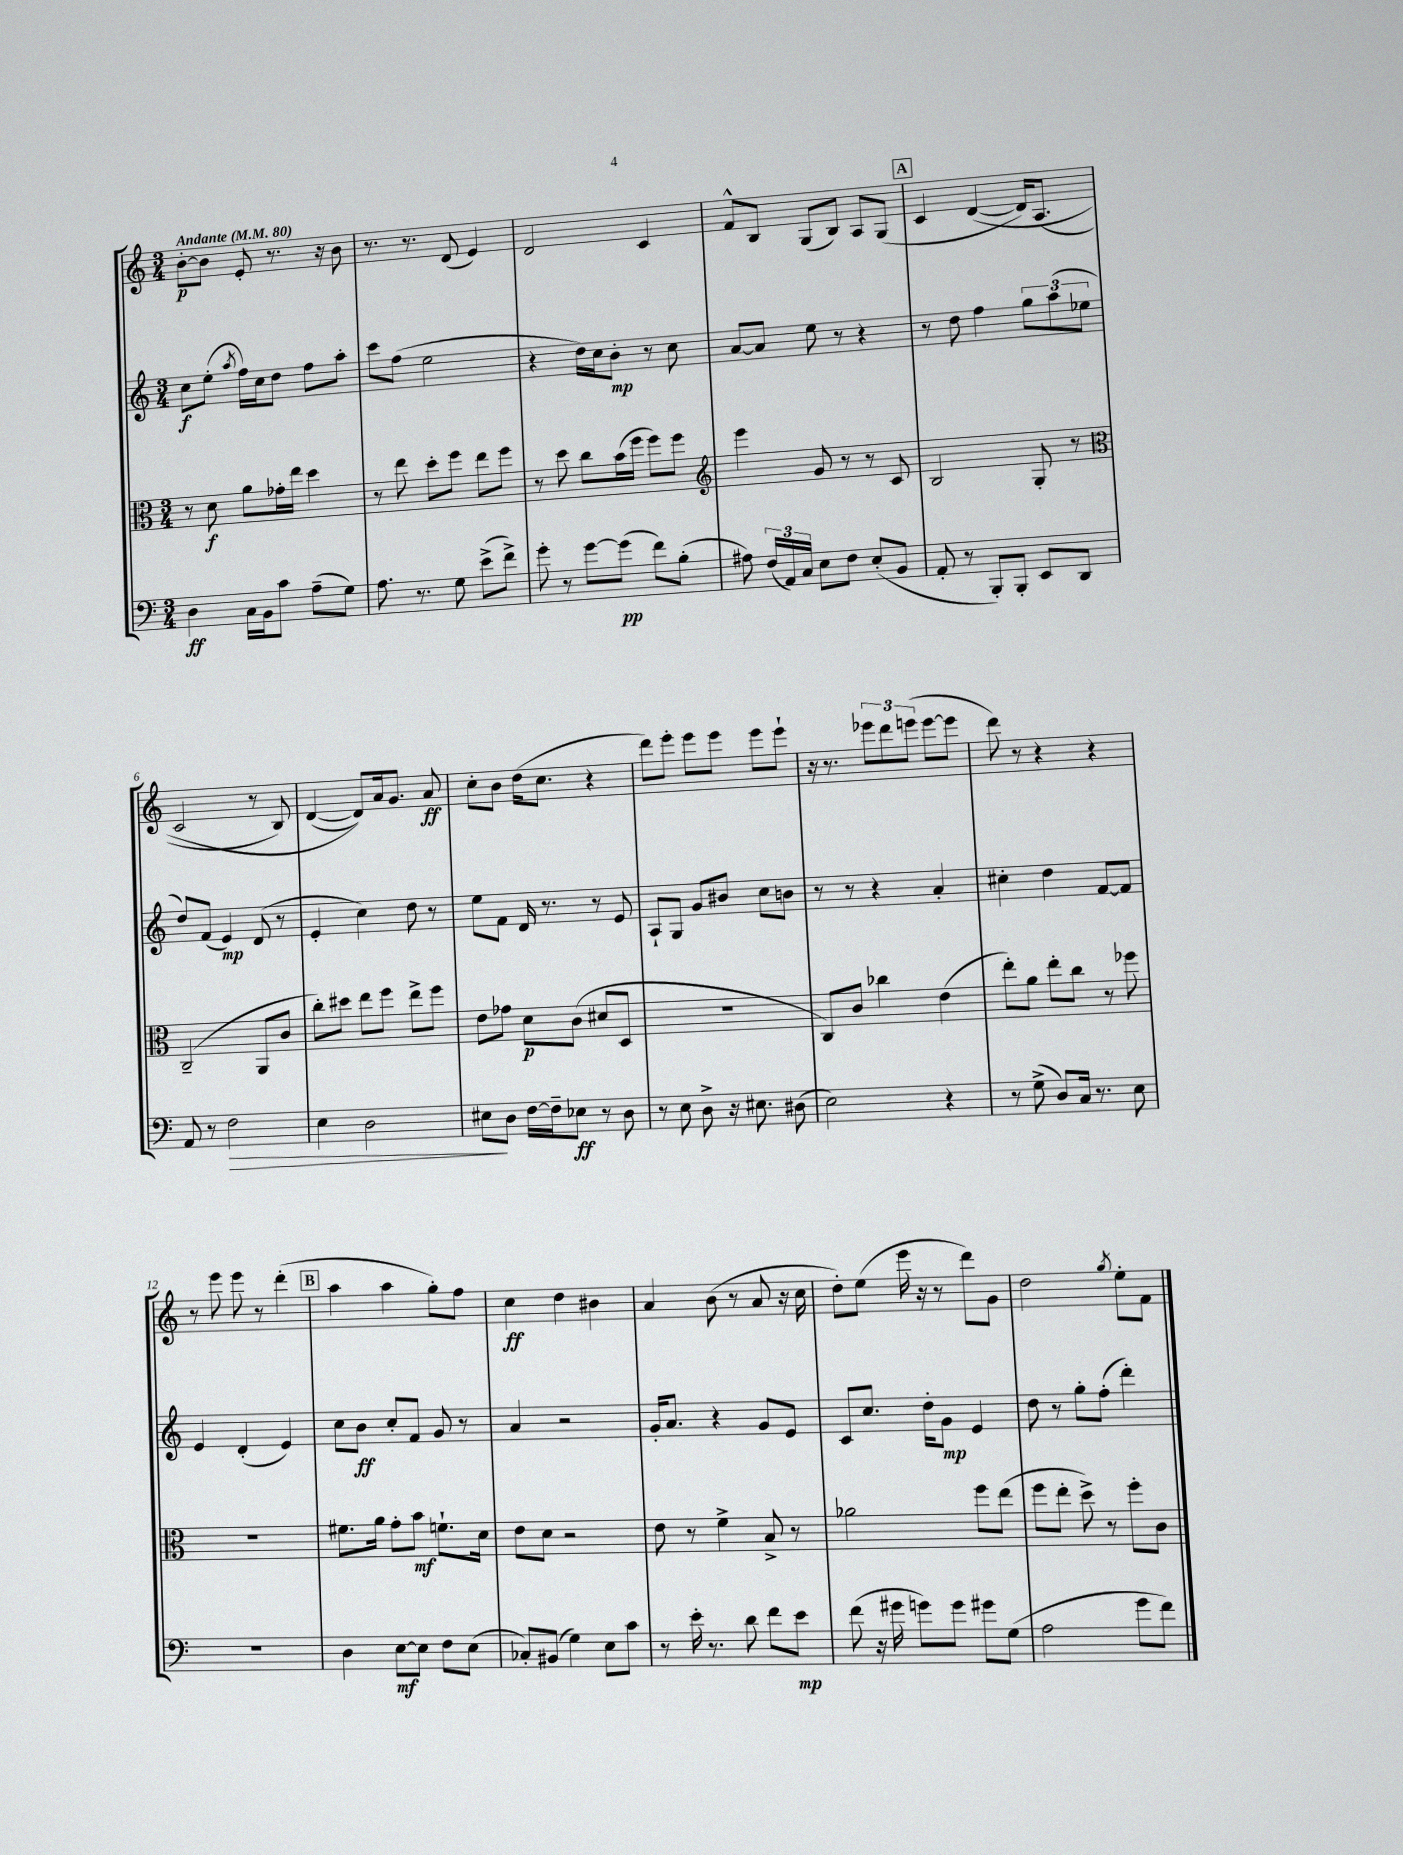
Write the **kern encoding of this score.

**kern	**dynam	**kern	**dynam	**kern	**dynam	**kern	**dynam
*part4	*part4	*part3	*part3	*part2	*part2	*part1	*part1
*staff4	*staff4	*staff3	*staff3	*staff2	*staff2	*staff1	*staff1
*clefF4	*	*clefC3	*	*clefG2	*	*clefG2	*
*k[]	*	*k[]	*	*k[]	*	*k[]	*
*M3/4	*	*M3/4	*	*M3/4	*	*M3/4	*
*MM80	*	*MM80	*	*MM80	*	*MM80	*
=1	=1	=1	=1	=1	=1	=1	=1
!	!	!	!	!	!	!LO:TX:a:B:t=Andante	!
4D\	ff	8r	.	8cc\L	f	[8b'\L	p
.	.	8d\	f	(8ee'\J	.	8b\J]	.
.	.	.	.	8qaa/	.	.	.
16C\LL	.	8a\L	.	16ff\LL)	.	8e'/	.
16BB\J	.	.	.	16cc\J	.	.	.
8c\J	.	16g-X'\L	.	8dd\J	.	8.r	.
.	.	16ee\JJ	.	.	.	.	.
(8A~\L	.	4dd\	.	8ff\L	.	.	.
.	.	.	.	.	.	16r	.
8G\J)	.	.	.	8aa'\J	.	8b\	.
=2	=2	=2	=2	=2	=2	=2	=2
8.A\	.	8r	.	8ccc\L	.	8.r	.
.	.	8ee\	.	(8ff\J	.	.	.
8.r	.	.	.	.	.	8.r	.
.	.	8dd'\L	.	2ee\	.	.	.
8G\	.	8ff\J	.	.	.	(8d/	.
(8e^\L	.	8ee\L	.	.	.	4e/)	.
8f^\J)	.	8ff\J	.	.	.	.	.
=3	=3	=3	=3	=3	=3	=3	=3
8g'\	.	8r	.	4r	.	2d/	.
8r	.	8dd\	.	.	.	.	.
[8g\L	.	8cc\L	.	16dd\LL)	.	.	.
.	.	.	.	16cc\J	.	.	.
(8g\J]	pp	(16b\L	.	8b'\J	mp	.	.
.	.	16ff\JJ	.	.	.	.	.
8f\L)	.	8ff\L)	.	8r	.	4c/	.
(8B'\J	.	8ff\J	.	8cc\	.	.	.
=4	=4	=4	=4	=4	=4	=4	=4
*	*	*clefG2	*	*	*	*	*
8A#X\)	.	4eee\	.	[8a/L	.	8f^^/L	.
(24F/LL	.	.	.	8a/J]	.	8B/J	.
24AA/)	.	.	.	.	.	.	.
24C/JJ	.	.	.	.	.	.	.
8E\L	.	8g/	.	8ee\	.	(8G/L	.
8F\J	.	8r	.	8r	.	8B/J)	.
(8E'/L	.	8r	.	4r	.	8A/L	.
8BB/J	.	8c/	.	.	.	(8G/J	.
!!LO:REH:place=s1:t=A
=5	=5	=5	=5	=5	=5	=5	=5
8AA'/	.	2B/	.	8r	.	4c/	.
8r	.	.	.	8dd\	.	.	.
8BBB'/L)	.	.	.	4ff\	.	([4d/	.
8BBB'/J	.	.	.	.	.	.	.
8EE/L	.	8G'/	.	12gg\L	.	16d/KL])	.
.	.	.	.	.	.	(8.A/J	.
.	.	.	.	(12aa\	.	.	.
8DD/J	.	8r	.	.	.	.	.
.	.	.	.	12ee-X\J	.	.	.
!!LO:LB:g=z
=6	=6	=6	=6	=6	=6	=6	=6
*	*	*clefC3	*	*	*	*	*
8AA/	.	(2C~/	.	8dd/L)	.	2c/	.
8r	.	.	.	(8f/J	.	.	.
!	!LO:HP:b	!	!	!	!	!	!
2F\	>	.	.	4e/)	mp	.	.
.	.	8AA/L	.	(8d/	.	8r	.
.	.	8c/J	.	8r	.	8B/)	.
=7	=7	=7	=7	=7	=7	=7	=7
4E\	.	8cc'\L)	.	4e'/	.	([4d/	.
.	.	8dd#X\J	.	.	.	.	.
2D\	.	8ee\L	.	4cc\)	.	8d/L]))	.
.	.	8ff\J	.	.	.	16a/k	.
.	.	.	.	.	.	8.g/J	.
.	.	8ee^\L	.	8dd\	.	.	.
.	.	8ff\J	.	8r	.	8a/	ff
=8	=8	=8	=8	=8	=8	=8	=8
8E#X\L	.	8e\L	.	8ee\L	.	8cc'\L	.
8D\J	]	8g-X\J	.	8f\J	.	8b\J	.
[16F\LL	.	8d\L	p	16d/	.	(16dd\KL	.
16F~\J]	.	.	.	8.r	.	8.cc\J	.
8E-X\J	ff	(8c\J	.	.	.	.	.
8r	.	8d#X/L	.	8r	.	4r	.
8D\	.	8D/J	.	8e/	.	.	.
=9	=9	=9	=9	=9	=9	=9	=9
8r	.	2.r	.	8A`/L	.	8ddd\L)	.
8E\	.	.	.	8G/J	.	8eee'\J	.
8D^\	.	.	.	8g/L	.	8eee\L	.
16r	.	.	.	8b#X/J	.	8eee\J	.
8.E#X\	.	.	.	.	.	.	.
.	.	.	.	8cc\L	.	8eee\L	.
(8D#X\	.	.	.	8bn\J	.	8eee`\J	.
=10	=10	=10	=10	=10	=10	=10	=10
2E\)	.	8C/L)	.	8r	.	16r	.
.	.	.	.	.	.	8.r	.
.	.	8c/J	.	8r	.	.	.
.	.	4cc-X\	.	4r	.	12eee-X\L	.
.	.	.	.	.	.	12ddd\	.
.	.	.	.	.	.	(12eeen\J	.
4r	.	(4e\	.	4a'/	.	[8eee\L	.
.	.	.	.	.	.	8eee\J]	.
=11	=11	=11	=11	=11	=11	=11	=11
8r	.	8ee'\L)	.	4cc#X'\	.	8ddd\)	.
(8G^\	.	8a\J	.	.	.	8r	.
8D/L)	.	8ee'\L	.	4dd\	.	4r	.
16C/Jk	.	8cc\J	.	.	.	.	.
8.r	.	.	.	.	.	.	.
.	.	8r	.	[8f/L	.	4r	.
8E\	.	8ff-X\	.	8f/J]	.	.	.
!!LO:LB:g=z
=12	=12	=12	=12	=12	=12	=12	=12
2.r	.	2.r	.	4e/	.	8r	.
.	.	.	.	.	.	8eee\	.
.	.	.	.	(4d'/	.	8eee\	.
.	.	.	.	.	.	8r	.
.	.	.	.	4e/)	.	(4ddd'\	.
!!LO:REH:place=s1:t=B
=13	=13	=13	=13	=13	=13	=13	=13
4D\	.	8.f#X\L	.	8cc\L	.	4aa\	.
.	.	.	.	8b\J	ff	.	.
.	.	16a\Jk	.	.	.	.	.
[8E\L	mf	8g'\L	.	8cc'/L	.	4aa\	.
8E\J]	.	8b\J	mf	8f/J	.	.	.
8F\L	.	8.fn`\L	.	8g/	.	8gg'\L)	.
(8E\J	.	.	.	8r	.	8ff\J	.
.	.	16d\Jk	.	.	.	.	.
=14	=14	=14	=14	=14	=14	=14	=14
8C-X'/L)	.	8e\L	.	4a/	.	4cc\	ff
(8BB#X/J	.	8d\J	.	.	.	.	.
4G\)	.	2r	.	2r	.	4dd\	.
8E\L	.	.	.	.	.	4b#X\	.
8c\J	.	.	.	.	.	.	.
=15	=15	=15	=15	=15	=15	=15	=15
8r	.	8e\	.	16g'/KL	.	4a/	.
.	.	.	.	8.a/J	.	.	.
16e'\	.	8r	.	.	.	.	.
8.r	.	.	.	.	.	.	.
.	.	4f^\	.	4r	.	(8b\	.
8d\	.	.	.	.	.	8r	.
8f\L	.	8B^/	.	8g/L	.	8a/	.
8e\J	mp	8r	.	8e/J	.	16r	.
.	.	.	.	.	.	16cc\	.
=16	=16	=16	=16	=16	=16	=16	=16
(8f\	.	2a-X\	.	8c/L	.	8dd'\L)	.
16r	.	.	.	8.cc/J	.	(8ee\J	.
16g#X\	.	.	.	.	.	.	.
8gn\L)	.	.	.	.	.	16eee\	.
.	.	.	.	16dd'\KL	.	16r	.
8g\J	.	.	.	8g\J	mp	8r	.
8g#X\L	.	8ff\L	.	4e/	.	8ddd\L)	.
(8G\J	.	(8ee\J	.	.	.	8g\J	.
=17	=17	=17	=17	=17	=17	=17	=17
2A\	.	8ff\L	.	8dd\	.	2dd\	.
.	.	8ee'\J	.	8r	.	.	.
.	.	8dd^\)	.	8gg'\L	.	.	.
.	.	8r	.	(8ff'\J	.	.	.
.	.	.	.	.	.	8qgg/	.
8g\L	.	8ff'\L	.	4ddd'\)	.	8ee'\L	.
8f\J)	.	8c\J	.	.	.	8f\J	.
==	==	==	==	==	==	==	==
*-	*-	*-	*-	*-	*-	*-	*-
